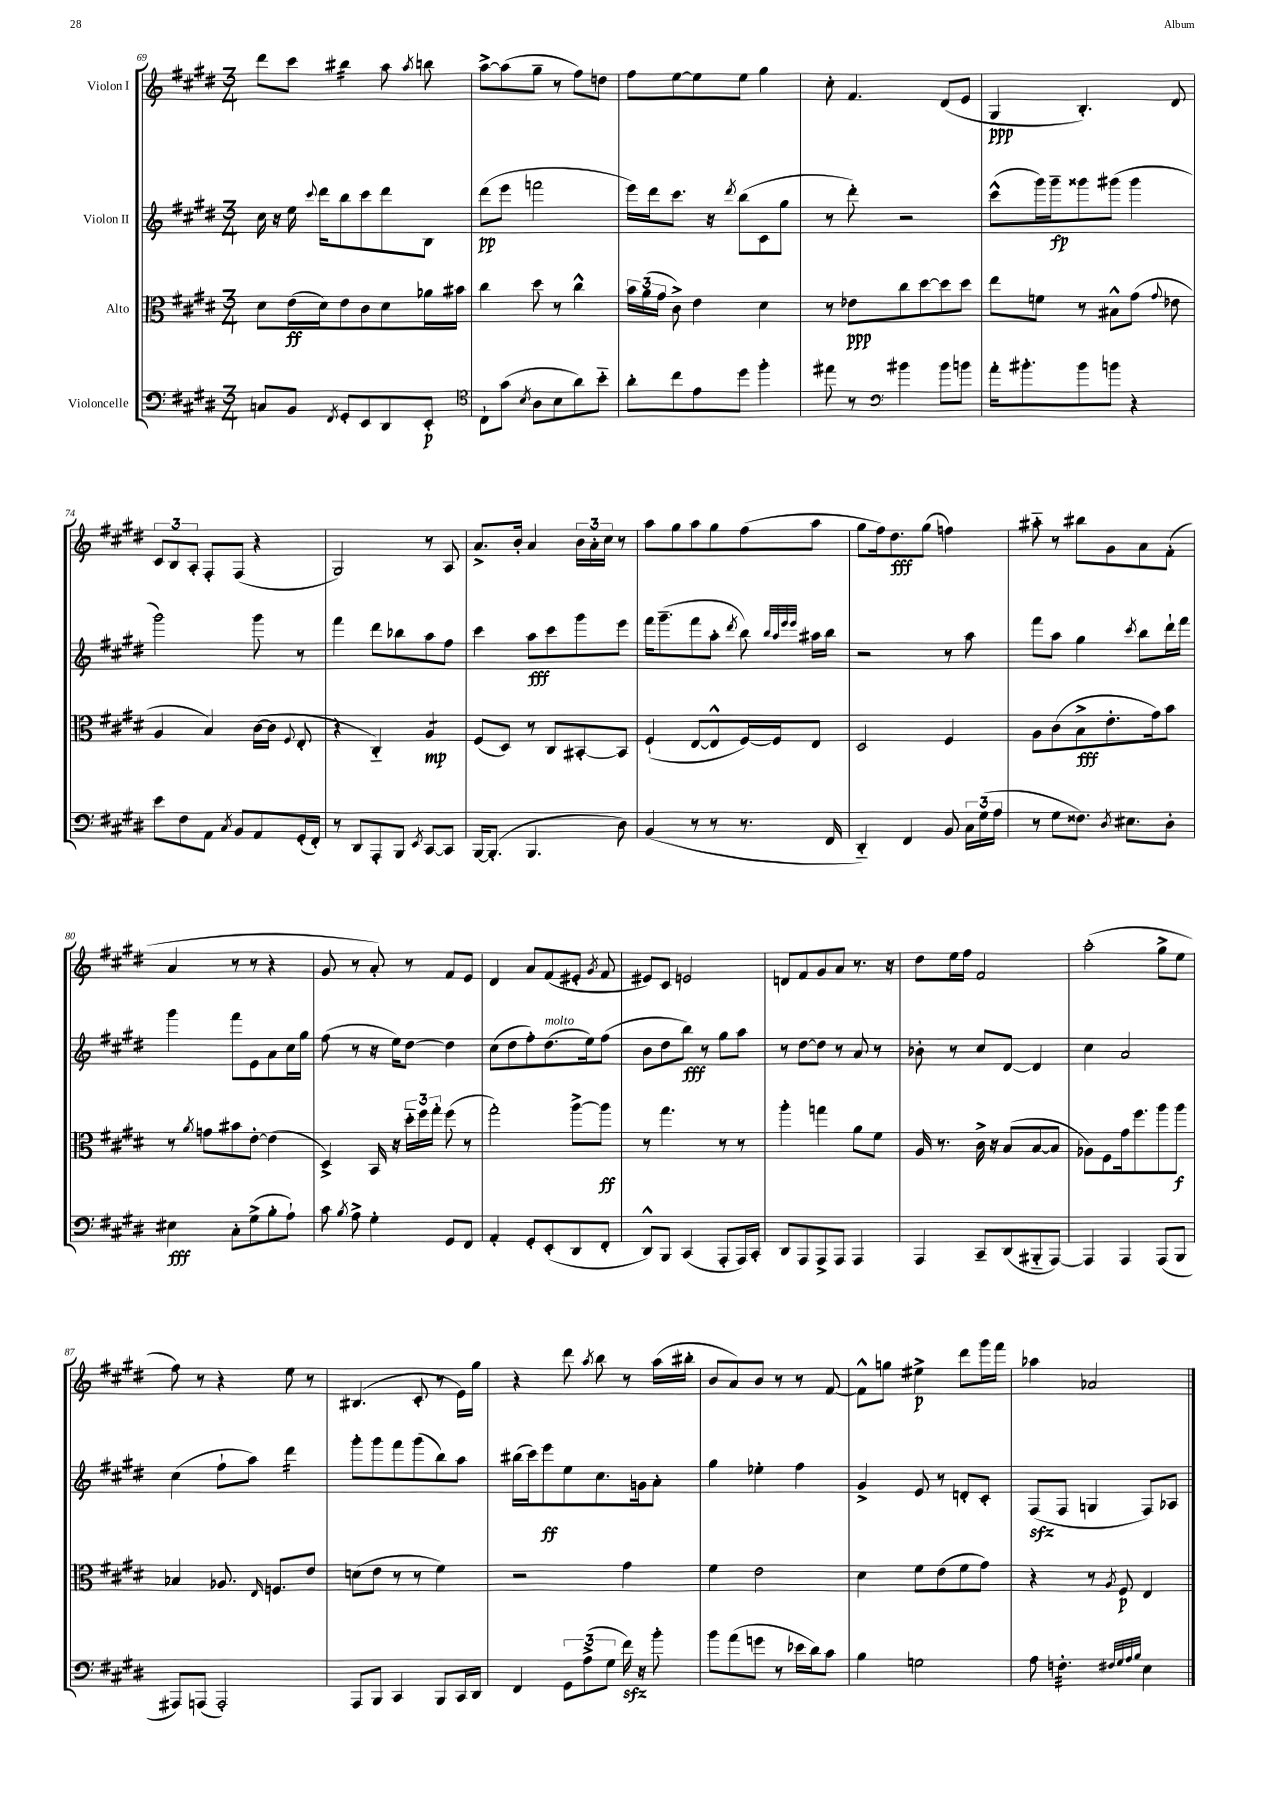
<<
\new StaffGroup <<
\new Staff = "s0" \with { instrumentName = "Violon I" } {
    \clef treble \key e \major \numericTimeSignature \time 3/4
    \autoBeamOff dis'''8[ cis'''8] bis''4:16 a''8 \acciaccatura { a''8 } b''8 |
    a''8[~-> a''8( gis''8]-- r8 fis''8[) d''8] |
    fis''8[ e''8~ e''8 e''8] gis''4 |
    cis''8-. fis'4. dis'8[( e'8] |
    gis4\ppp b4.-.) dis'8 |
    \tuplet 3/2 { cis'8[ b8 a8]-. } fis8[-. fis8]( r4 |
    gis2) r8 a8 |
    a'8.[-> b'16]-. a'4 \tuplet 3/2 { b'16[ a'16-. cis''16] } r8 |
    a''8[ gis''8 a''8 gis''8 fis''8( a''8] |
    gis''8[ fis''16) dis''8.\fff gis''8]( f''4) |
    ais''8-_ r8 bis''8[ gis'8 a'8 fis'8]-.( |
    a'4 r8 r8 r4 |
    gis'8 r8 a'8-.) r8 fis'8[ e'8] |
    dis'4 a'8[ fis'8( eis'8]-. \acciaccatura { gis'8 } fis'8 |
    eis'8[) cis'8] e'2 |
    d'8[ fis'8 gis'8 a'8] r8. r16 |
    dis''8[ e''16 fis''16] fis'2 |
    a''2-.( gis''8[-> e''8] |
    fis''8) r8 r4 e''8 r8 |
    bis4.( cis'8-. r8 e'16[) gis''16] |
    r4 dis'''8 \acciaccatura { a''8 } b''8 r8 a''16[( bis''16]-. |
    b'8[ a'8) b'8] r8 r8 fis'8~ |
    fis'8[-^ g''8] eis''4->\p dis'''8[ gis'''16 fis'''16] |
    aes''4 aes'2 \bar "|." |
}
\new Staff = "s1" \with { instrumentName = "Violon II" } {
    \clef treble \key e \major \numericTimeSignature \time 3/4
    \autoBeamOff cis''16 r16 e''16 \appoggiatura { cis'''8 } dis'''16[ b''8 cis'''8 dis'''8 b8] |
    dis'''8[\pp( e'''8] f'''2 |
    e'''16[) dis'''16 cis'''8.] r16 \acciaccatura { dis'''8 } b''8[( cis'8 gis''8] |
    r8 dis'''8-.) r2 |
    cis'''8[-^( gis'''16) gis'''16--\fp gisis'''8 gis'''8]( gis'''4 |
    gis'''2) gis'''8 r8 |
    fis'''4 dis'''8[ bes''8 a''8 fis''8] |
    cis'''4 a''8[\fff cis'''8 gis'''8 e'''8] |
    fis'''16[ gis'''8.--( fis'''8 a''8]-. \acciaccatura { dis'''8 } b''8) \grace { b''32[ a''32 e'''32 e'''32] } ais''16[ b''16] |
    r2 r8 a''8 |
    fis'''8[ a''8] gis''4 \acciaccatura { cis'''8 } b''8[ dis'''16-! fis'''16] |
    gis'''4 fis'''8[ e'8 a'8 cis''16 gis''16] |
    fis''8( r8 r16 e''16[) dis''8]~ dis''4 |
    cis''8[( dis''8 fis''8-.) dis''8.^\markup { \italic "molto" }( e''16) fis''8]( |
    b'8[ dis''8 b''8]\fff) r8 gis''8[ a''8] |
    r8 dis''8[~ dis''8] r8 a'8 r8 |
    bes'8-. r8 cis''8[ dis'8]~ dis'4 |
    cis''4 a'2 |
    cis''4( fis''8[-! a''8]) dis'''4:16 |
    gis'''8[-. gis'''8 fis'''8 gis'''8( b''8) a''8] |
    bis''16[( cis'''16) e'''8\ff e''8 cis''8. g'16 a'8]-. |
    gis''4 ees''4-. fis''4 |
    gis'4-> e'8 r8 d'8[-. cis'8]-. |
    fis8[\sfz( fis8] g4 fis8[) aes8] \bar "|." |
}
\new Staff = "s2" \with { instrumentName = "Alto" } {
    \clef alto \key e \major \numericTimeSignature \time 3/4
    \autoBeamOff dis'8[ e'16\ff( dis'16) e'8 cis'8 dis'8 aes'16 bis'16] |
    cis''4 dis''8 r8 cis''4-^ |
    \tuplet 3/2 { b'16[ a'16( gis'16] } cis'8->) e'4 dis'4 |
    r8 ees'8[\ppp cis''8 dis''8~ dis''8 dis''8] |
    e''8[ f'8] r8 bis8[-^ gis'8]( \appoggiatura { gis'8 } ees'8 |
    a4 b4) cis'16[~( cis'16] \appoggiatura { fis8 } e8-. |
    r4 cis4-_) a4:8\mp |
    fis8[( dis8]) r8 cis8[ bis,8~-. bis,8] |
    fis4-!( e8[~ e8-^ fis16~) fis16 e8] |
    dis2 fis4 |
    a8[ cis'8( b8->\fff e'8.-. gis'16) b'8] |
    r8 \acciaccatura { a'8 } g'8[ bis'8 e'8]~-. e'4( |
    dis4->) b,16 r16 \tuplet 3/2 { dis''16[-_ fis''16 gis''16]-. } fis''8( r8 |
    gis''2-.) a''8[~-> a''8]\ff |
    r8 gis''4. r8 r8 |
    a''4-. g''4 a'8[ fis'8] |
    a16 r8. cis'16-> r16 b8[( b8~ b8] |
    aes8[) fis8 gis'16 fis''8. a''8 a''8]\f |
    bes4 aes8. \grace { e16 } f8.[ e'8] |
    d'8[( e'8] r8 r8 fis'4) |
    r2 gis'4 |
    fis'4 e'2 |
    dis'4 fis'8[ e'8( fis'8 gis'8]) |
    r4 r8 \acciaccatura { a8 } fis8\p e4 \bar "|." |
}
\new Staff = "s3" \with { instrumentName = "Violoncelle" } {
    \clef bass \key e \major \numericTimeSignature \time 3/4
    \autoBeamOff c8[ b,8] \acciaccatura { fis,8 } gis,8[-. e,8 dis,8 e,8]-.\p |
    \clef tenor cis8[-! gis'8]( \acciaccatura { b8 } a8[ b8 a'8) b'8]-_ |
    a'8[-. cis''8 e'8 dis''8] fis''4-. |
    eis''8 r8 \clef bass bis'4 bis'8[ b'8] |
    a'16[-. bis'8.-. bis'8 b'8] r4 |
    e'8[ fis8 a,8] \acciaccatura { cis8 } b,8[ a,8 gis,16-.( fis,16]-.) |
    r8 dis,8[ a,,8-. b,,8] \acciaccatura { e,8 } cis,8[~ cis,8] |
    b,,16[~ b,,8.]-.( b,,4. dis8) |
    b,4( r8 r8 r8. fis,16 |
    dis,4-_) fis,4 b,8 \tuplet 3/2 { cis16[ gis16( a16] } |
    r8 gis8[ fisis8.]) \acciaccatura { dis8 } eis8.[ dis8]-. |
    eis4\fff cis8[-. gis8->( b8-. a8]-!) |
    cis'8 \acciaccatura { b8 } a8-> gis4-. gis,8[ fis,8] |
    a,4-. gis,8[-. e,8-.( dis,8 fis,8]-. |
    dis,8[-^) b,,8] cis,4( a,,8[-. a,,16) cis,16]-. |
    dis,8[ a,,8 a,,8-> a,,8] a,,4 |
    a,,4 cis,8[-- dis,8( bis,,8-_ a,,8]~) |
    a,,4 a,,4 a,,8[( b,,8] |
    ais,,8[) a,,8]( a,,2-.) |
    a,,8[ b,,8] cis,4 b,,8[ cis,16 dis,16] |
    fis,4 \tuplet 3/2 { gis,8[ a8->( gis8] } fis'16\sfz) r16 b'8-. |
    b'8[ a'8( g'8] r8 ees'16[ dis'16) cis'8] |
    b4 g2 |
    a8 f4.:32-. \grace { fis32[ gis32 a32 b32] } e4 \bar "|." |
}
>>
>>
\layout { \context { \Score currentBarNumber = #69 } }
